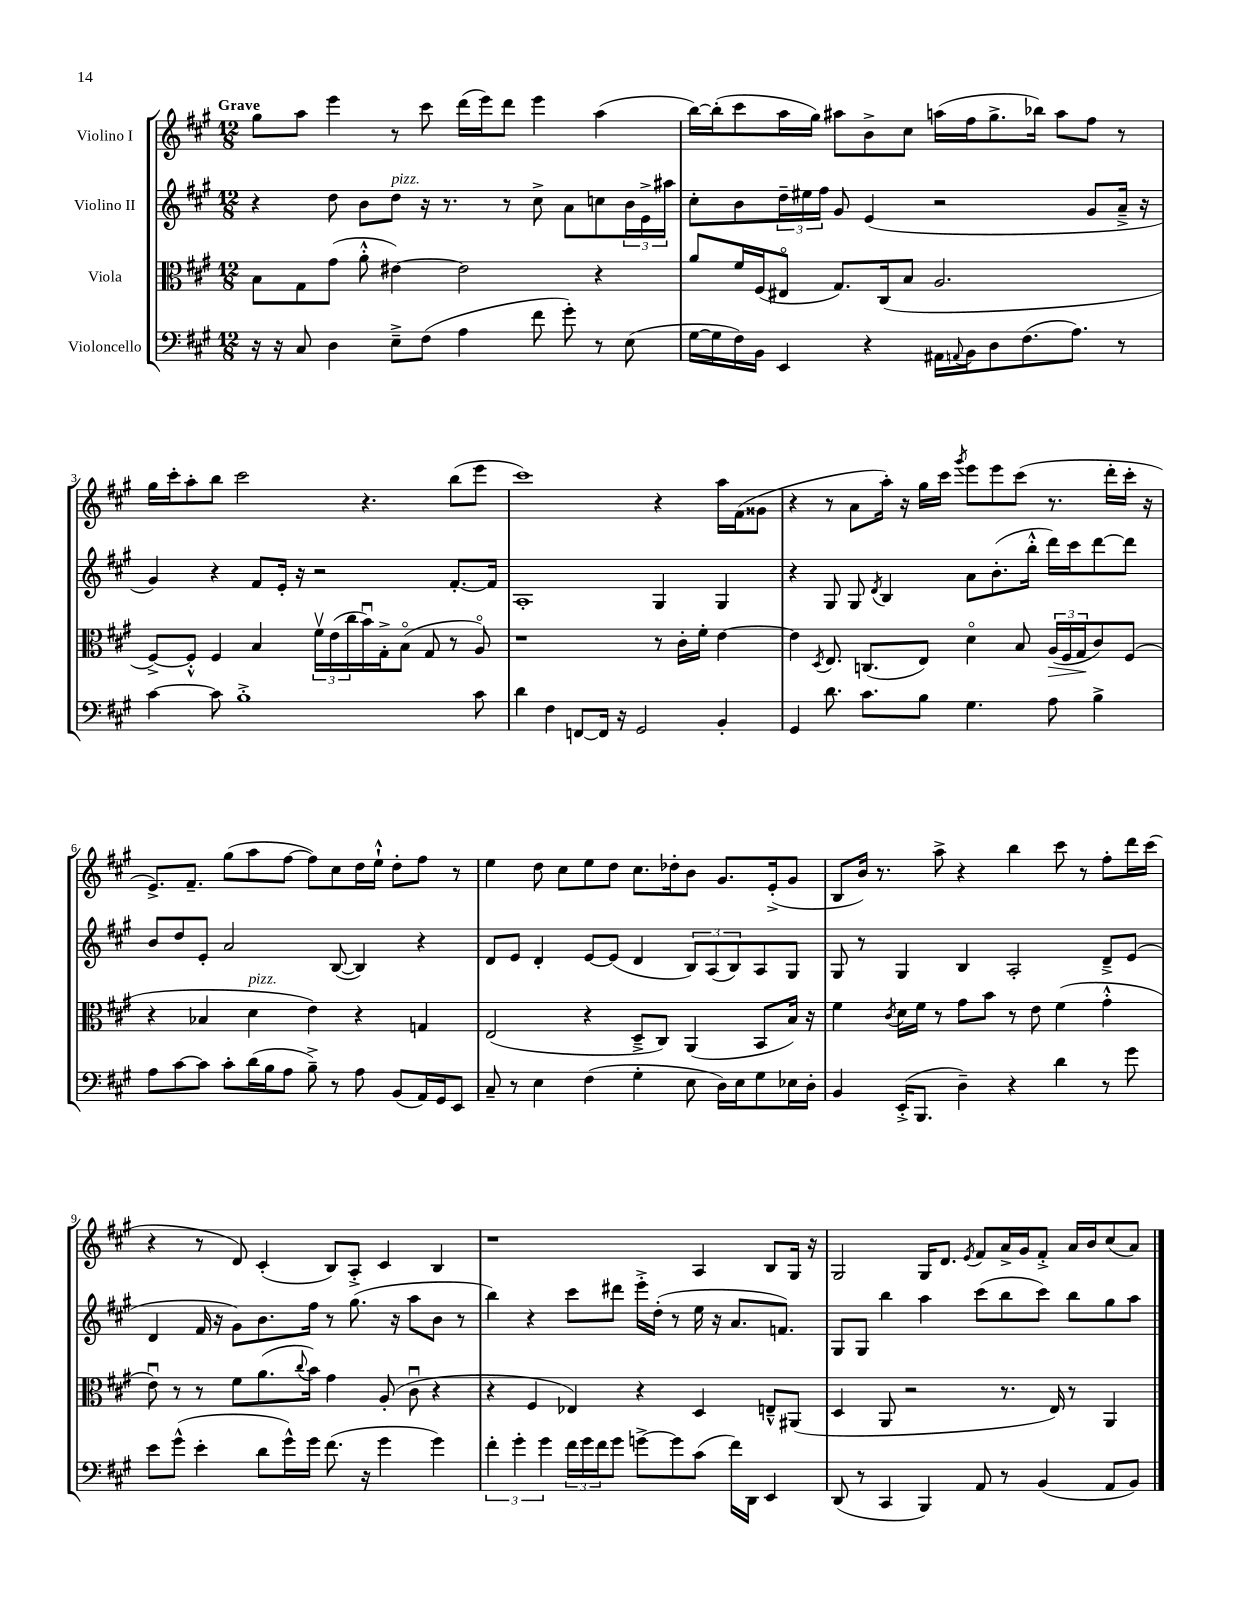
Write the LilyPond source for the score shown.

<<
\new StaffGroup <<
\new Staff = "s0" \with { instrumentName = "Violino I" } {
    \clef treble \key a \major \numericTimeSignature \time 12/8 \tempo "Grave"
    gis''8 a''8 e'''4 r8 cis'''8 d'''16( e'''16) d'''8 e'''4 a''4( |
    b''16~) b''16-.( cis'''8 a''16 gis''16) ais''8 b'8-> cis''8 a''16( fis''16 gis''8.-> bes''16) a''8 fis''8 r8 |
    gis''16 cis'''16-. a''8-. b''8 cis'''2 r4. b''8( e'''8 |
    cis'''1) r4 a''16 fis'16( gisis'8 |
    r4 r8 a'8 a''16-.) r16 gis''16 cis'''16 \acciaccatura { gis'''8 } e'''8 e'''8 cis'''8( r8. d'''16-. cis'''16-. r16 |
    e'8.->) fis'8.-- gis''8( a''8 fis''8~ fis''8) cis''8 d''16 e''16-!-^ d''8-. fis''8 r8 |
    e''4 d''8 cis''8 e''8 d''8 cis''8. des''16-. b'8 gis'8. e'16-.->( gis'8 |
    b8 b'16) r8. a''8-> r4 b''4 cis'''8 r8 fis''8-. d'''16 cis'''16( |
    r4 r8 d'8) cis'4-.( b8) a8-.-> cis'4 b4 |
    r1 a4 b8 gis16 r16 |
    gis2 gis16 d'8. \acciaccatura { e'8 } fis'8 a'16-> gis'16 fis'8-.-> a'16 b'16 cis''8( a'8) \bar "|." |
}
\new Staff = "s1" \with { instrumentName = "Violino II" } {
    \clef treble \key a \major \numericTimeSignature \time 12/8
    r4 d''8 b'8 d''8^\markup { \italic "pizz." } r16 r8. r8 cis''8-> a'8 c''8 \tuplet 3/2 { b'16 e'16-> ais''16 } |
    cis''8-. b'8 \tuplet 3/2 { d''16-- eis''16 fis''16 } gis'8 e'4( r2 gis'8 a'16---> r16 |
    gis'4) r4 fis'8 e'16-. r16 r2 fis'8.~-. fis'16 |
    a1-. gis4 gis4 |
    r4 gis8 gis8 \acciaccatura { d'8 } b4 a'8 b'8.-.( b''16-.-^ d'''16) cis'''16 d'''8~ d'''8 |
    b'8 d''8 e'8-. a'2 b8~( b4) r4 |
    d'8 e'8 d'4-. e'8~ e'8( d'4 \tuplet 3/2 { b8) a8( b8) } a8 gis8 |
    gis8 r8 gis4 b4 a2-. d'8---> e'8( |
    d'4 fis'16 r16 gis'8) b'8. fis''16 r8 gis''8.( r16 a''8 b'8 r8 |
    b''4) r4 cis'''8 dis'''8 e'''16-.-> d''16-.( r8 e''16 r16 a'8. f'8.) |
    gis8 gis8 b''4 a''4 cis'''8( b''8 cis'''8) b''8 gis''8 a''8 \bar "|." |
}
\new Staff = "s2" \with { instrumentName = "Viola" } {
    \clef alto \key a \major \numericTimeSignature \time 12/8
    b8 gis8 gis'8( a'8-.-^ eis'4~) eis'2 r4 |
    a'8 fis'16 fis16( eis8\flageolet gis8.) cis16( b8 a2. |
    fis8~->) fis8-.-^ fis4 b4 \tuplet 3/2 { fis'16\upbow e'16( cis''16 } b'16\downbow) gis16-.-> b8\flageolet( gis8 r8 a8\flageolet) |
    r1 r8 cis'16-. fis'16-. e'4~ |
    e'4 \acciaccatura { d8 } e8. c8.( e8) d'4\flageolet b8 \tuplet 3/2 { a16\>( fis16 gis16\! } cis'8) fis8( |
    r4 bes4 d'4^\markup { \italic "pizz." } e'4) r4 g4 |
    e2( r4 d8---> cis8) a,4( b,8 b16) r16 |
    fis'4 \acciaccatura { cis'8 } d'16 fis'16 r8 gis'8 b'8 r8 e'8 fis'4( gis'4-.-^ |
    e'8\downbow) r8 r8 fis'8 a'8.( \appoggiatura { cis''8 } b'16) gis'4 a8-.( cis'8\downbow r4 |
    r4 fis4 ees4) r4 d4 e8---^ ais,8( |
    d4 a,8 r2 r8. e16) r8 a,4 \bar "|." |
}
\new Staff = "s3" \with { instrumentName = "Violoncello" } {
    \clef bass \key a \major \numericTimeSignature \time 12/8
    r16 r16 cis8 d4 e8---> fis8( a4 fis'8 gis'8-.) r8 e8( |
    gis16~ gis16 fis16) b,16 e,4 r4 ais,16 \appoggiatura { a,8 } b,16 d8 fis8.( a8.) r8 |
    cis'4~ cis'8 b1-.-> cis'8 |
    d'4 fis4 f,8~ f,16 r16 gis,2 b,4-. |
    gis,4 d'8. cis'8. b8 gis4. a8 b4-> |
    a8 cis'8~ cis'8 cis'8-. d'16( b16 a8 b8--->) r8 a8 b,8( a,16) gis,16 e,8 |
    cis8-- r8 e4 fis4( gis4-. e8 d16) e16 gis8 ees16 d16-. |
    b,4 e,16-.->( b,,8. d4--) r4 d'4 r8 gis'8 |
    e'8 gis'8-^( e'4-. d'8 gis'16-^) gis'16 fis'8.( r16 gis'4 gis'4) |
    \tuplet 3/2 { fis'4-. gis'4-. gis'4 } \tuplet 3/2 { fis'16 gis'16 fis'16 } gis'8 g'8~-> g'8 cis'8( fis'16) d,16 e,4 |
    d,8( r8 cis,4 b,,4) a,8 r8 b,4( a,8 b,8) \bar "|." |
}
>>
>>
